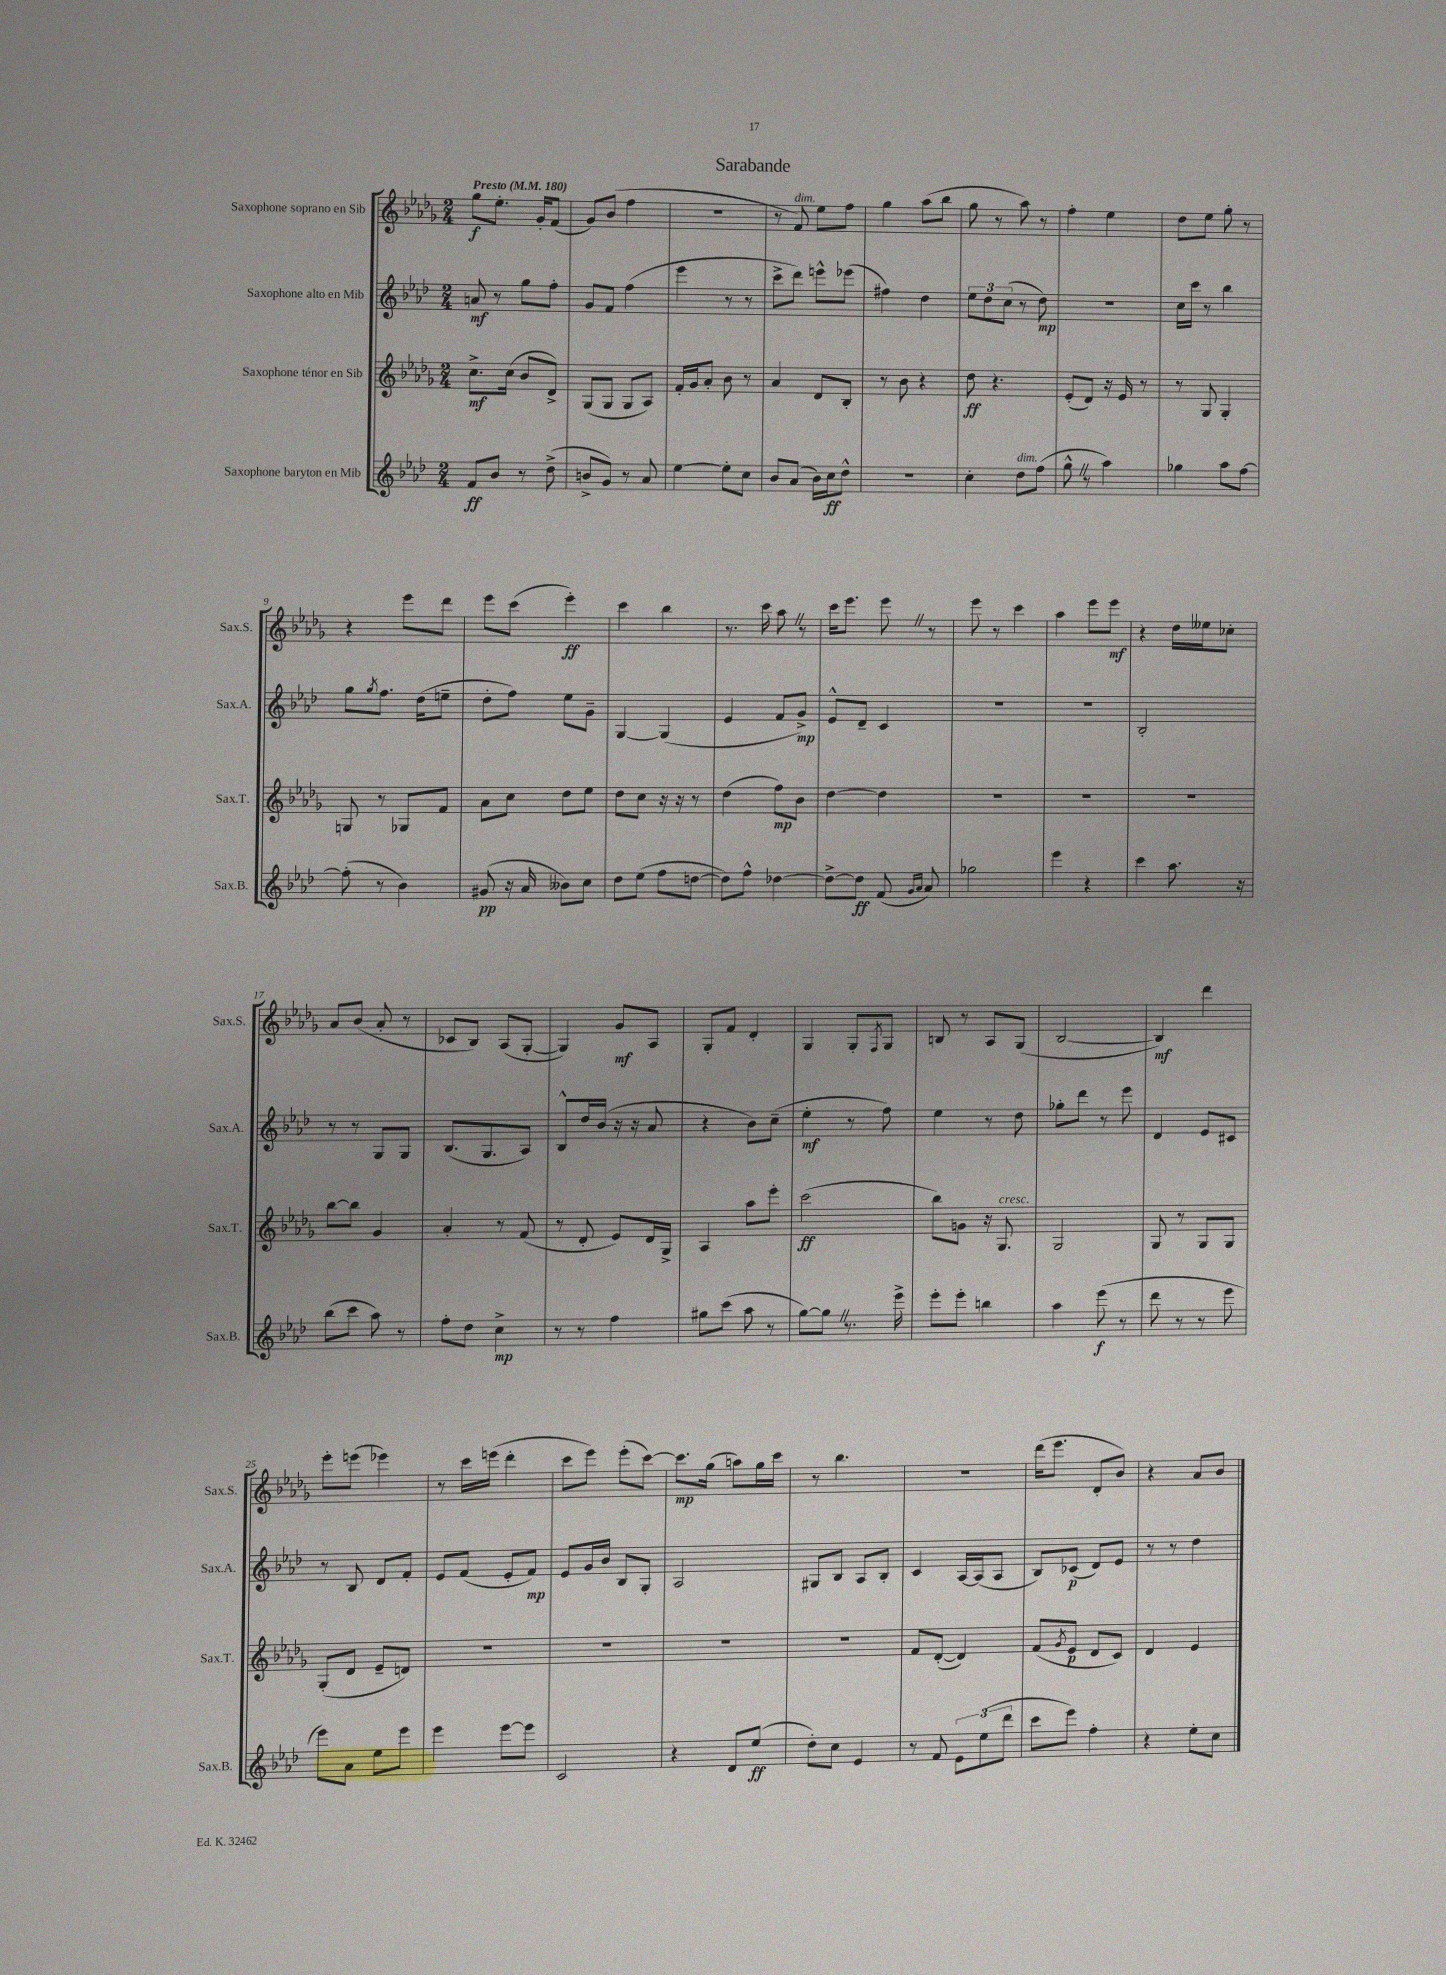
\header { title = "Sarabande" }
<<
\new StaffGroup <<
\new Staff = "s0" \with { instrumentName = "Saxophone soprano en Sib" shortInstrumentName = "Sax.S." } {
    \clef treble \key des \major \numericTimeSignature \time 2/4 \tempo "Presto" 4 = 180
    ges''8\f ees''8.-. ges'16-. f'8( |
    ges'8) bes'8( f''4 |
    R2 |
    r8 f'8^\markup { \italic "dim." }) ees''8 f''8 |
    ges''4 aes''8( bes''8 |
    ges''8 r8 aes''8) r8 |
    f''4-. ees''4 |
    des''8 ees''8 ges''8-. r8 |
    r4 ees'''8 des'''8 |
    ees'''8 c'''8( ees'''4-.\ff) |
    c'''4 bes''4 |
    r8. c'''16 aes''8 \once \override BreathingSign.text = \markup { \musicglyph "scripts.caesura.straight" } \breathe r8 |
    c'''16 ees'''8. ees'''8 \once \override BreathingSign.text = \markup { \musicglyph "scripts.caesura.straight" } \breathe r8 |
    ees'''8 r8 c'''4 |
    aes''4 ees'''8 ees'''8\mf |
    r4 des''16 eeses''16 ces''8-. |
    aes'8 bes'8( aes'8-. r8 |
    ces'8 bes8) aes8( ges8~-. |
    ges4) ges'8\mf aes8 |
    ges8-. f'8 des'4-. |
    ges4 ges8-. \acciaccatura { f8 } ges8 |
    b8 r8 aes8 ges8( |
    bes2~ |
    bes4\mf) des'''4 |
    ees'''8-. e'''8( ees'''4) |
    r8 c'''16 e'''16( des'''4-. |
    c'''8 ees'''8) ees'''8-.( c'''8~) |
    c'''8.\mp ges''16( a''8) ges''16 c'''16 |
    r8 bes''4. |
    r2 |
    des'''16( ees'''8. des'8-. bes'8) |
    r4 aes'8 bes'8 \bar "|." |
}
\new Staff = "s1" \with { instrumentName = "Saxophone alto en Mib" shortInstrumentName = "Sax.A." } {
    \clef treble \key aes \major \numericTimeSignature \time 2/4
    a'8\mf r8 g''8 f''8-. |
    g'8 f'8 f''4( |
    ees'''4 r8 r8 |
    c'''8-> des'''8) e'''8-^ ees'''8( |
    fis''4) des''4 |
    \tuplet 3/2 { ees''8 des''8 c''8( } r8 des''8\mp) |
    r2 |
    c''16 c'''16 r8 bes''4 |
    g''8 \acciaccatura { g''8 } f''8. des''16( e''8-- |
    des''8-. f''8) ees''8 g'8-- |
    g4~ g4( |
    ees'4 f'8 g'8->\mp) |
    ees'8-^ des'8-- c'4 |
    R2 |
    R2 |
    bes2-. |
    r8 r8 g8 g8 |
    bes8.( g8. aes8) |
    bes8-^ des''16 bes'16( r16 r16 aes'8 |
    r4 bes'8) c''8--( |
    ees''4-.\mf r8 f''8) |
    ees''4 r8 des''8 |
    ges''8-. des'''8 r8 ees'''8 |
    des'4 ees'8 cis'8 |
    r8 bes8 des'8 f'8-. |
    ees'8 f'8( ees'8-. f'8\mp) |
    ees'8 g'16 bes'16 bes8 g8-. |
    aes2 |
    gis8 bes8 aes8 bes8-. |
    c'4 aes16~ aes16( aes8 |
    bes8) ces'8\p( des'8) ees'8 |
    r8 r8 des''4 \bar "|." |
}
\new Staff = "s2" \with { instrumentName = "Saxophone ténor en Sib" shortInstrumentName = "Sax.T." } {
    \clef treble \key des \major \numericTimeSignature \time 2/4
    c''8.->\mf c''16( bes'8 des'8->) |
    ges8( ges8 ges8 aes8) |
    f'16-. ges'16 aes'8-. bes'8 r8 |
    aes'4 des'8 bes8-. |
    r8 bes'8 r4 |
    des''8\ff r4. |
    ees'8-.( des'8) r16 ees'16 r8 |
    r8 ges8 ges4-. |
    g8 r8 ges8 f'8 |
    aes'8 c''8 des''8 ees''8 |
    des''8 c''8 r16 r16 r8 |
    des''4( f''8\mp) bes'8 |
    des''4~ des''4 |
    R2 |
    R2 |
    R2 |
    bes''8~ bes''8 ges'4 |
    aes'4-. r8 f'8( |
    r8 des'8-. ees'8) des'16 ges16-> |
    aes4 aes''8 ees'''8-. |
    c'''2\ff( |
    bes''8) g'8 r16 ges8.^\markup { \italic "cresc." } |
    ges2 |
    ges8 r8 ges8 ges8 |
    ges8-.( des'8 ees'8-- d'8) |
    R2 |
    R2 |
    R2 |
    R2 |
    f'8 des'8~-.( des'4) |
    f'8( \acciaccatura { ges'8 } ees'8\p des'8 c'8) |
    des'4 ees'4 \bar "|." |
}
\new Staff = "s3" \with { instrumentName = "Saxophone baryton en Mib" shortInstrumentName = "Sax.B." } {
    \clef treble \key aes \major \numericTimeSignature \time 2/4
    f'8\ff bes'8 r8 des''8->( |
    b'8-> g'8) r8 aes'8 |
    ees''4~ ees''8-. c''8 |
    bes'8 aes'8( bes'16) c''16\ff des''8-^ |
    r2 |
    c''4-. des''8^\markup { \italic "dim." } f''8( |
    g''8-^ \once \override BreathingSign.text = \markup { \musicglyph "scripts.caesura.straight" } \breathe r8 aes''4) |
    ges''4 aes''8 f''8~ |
    f''8-.( r8 bes'4) |
    gis'8\pp( r16 aes'16 beses'8) c''8 |
    des''8 ees''8( f''8 d''8~ |
    d''8) f''8-^ des''4~ |
    des''8~-> des''8\ff f'8( \grace { g'16 aes'16 } aes'8) |
    ges''2 |
    ees'''4 r4 |
    c'''4 aes''8. r16 |
    bes''8( c'''8 aes''8) r8 |
    f''8-. des''8 c''4->\mp |
    r8 r8 f''4 |
    gis''8 c'''8( aes''8 r8 |
    g''8~) g''8 \once \override BreathingSign.text = \markup { \musicglyph "scripts.caesura.straight" } \breathe r8. ees'''16-> |
    ees'''8-. ees'''8-. b''4 |
    aes''4 ees'''8\f( r8 |
    des'''8 r8 r8 ees'''8 |
    ees'''8) aes'8 ees''8 ees'''8 |
    ees'''4 ees'''8~ ees'''8 |
    c'2 |
    r4 des'8 ees''8\ff( |
    des''8-.) c''8 ees'4 |
    r8 f'8 \tuplet 3/2 { ees'8 ees''8( des'''8 } |
    c'''8 ees'''8) f''4-. |
    r4 ees''8-. c''8 \bar "|." |
}
>>
>>
